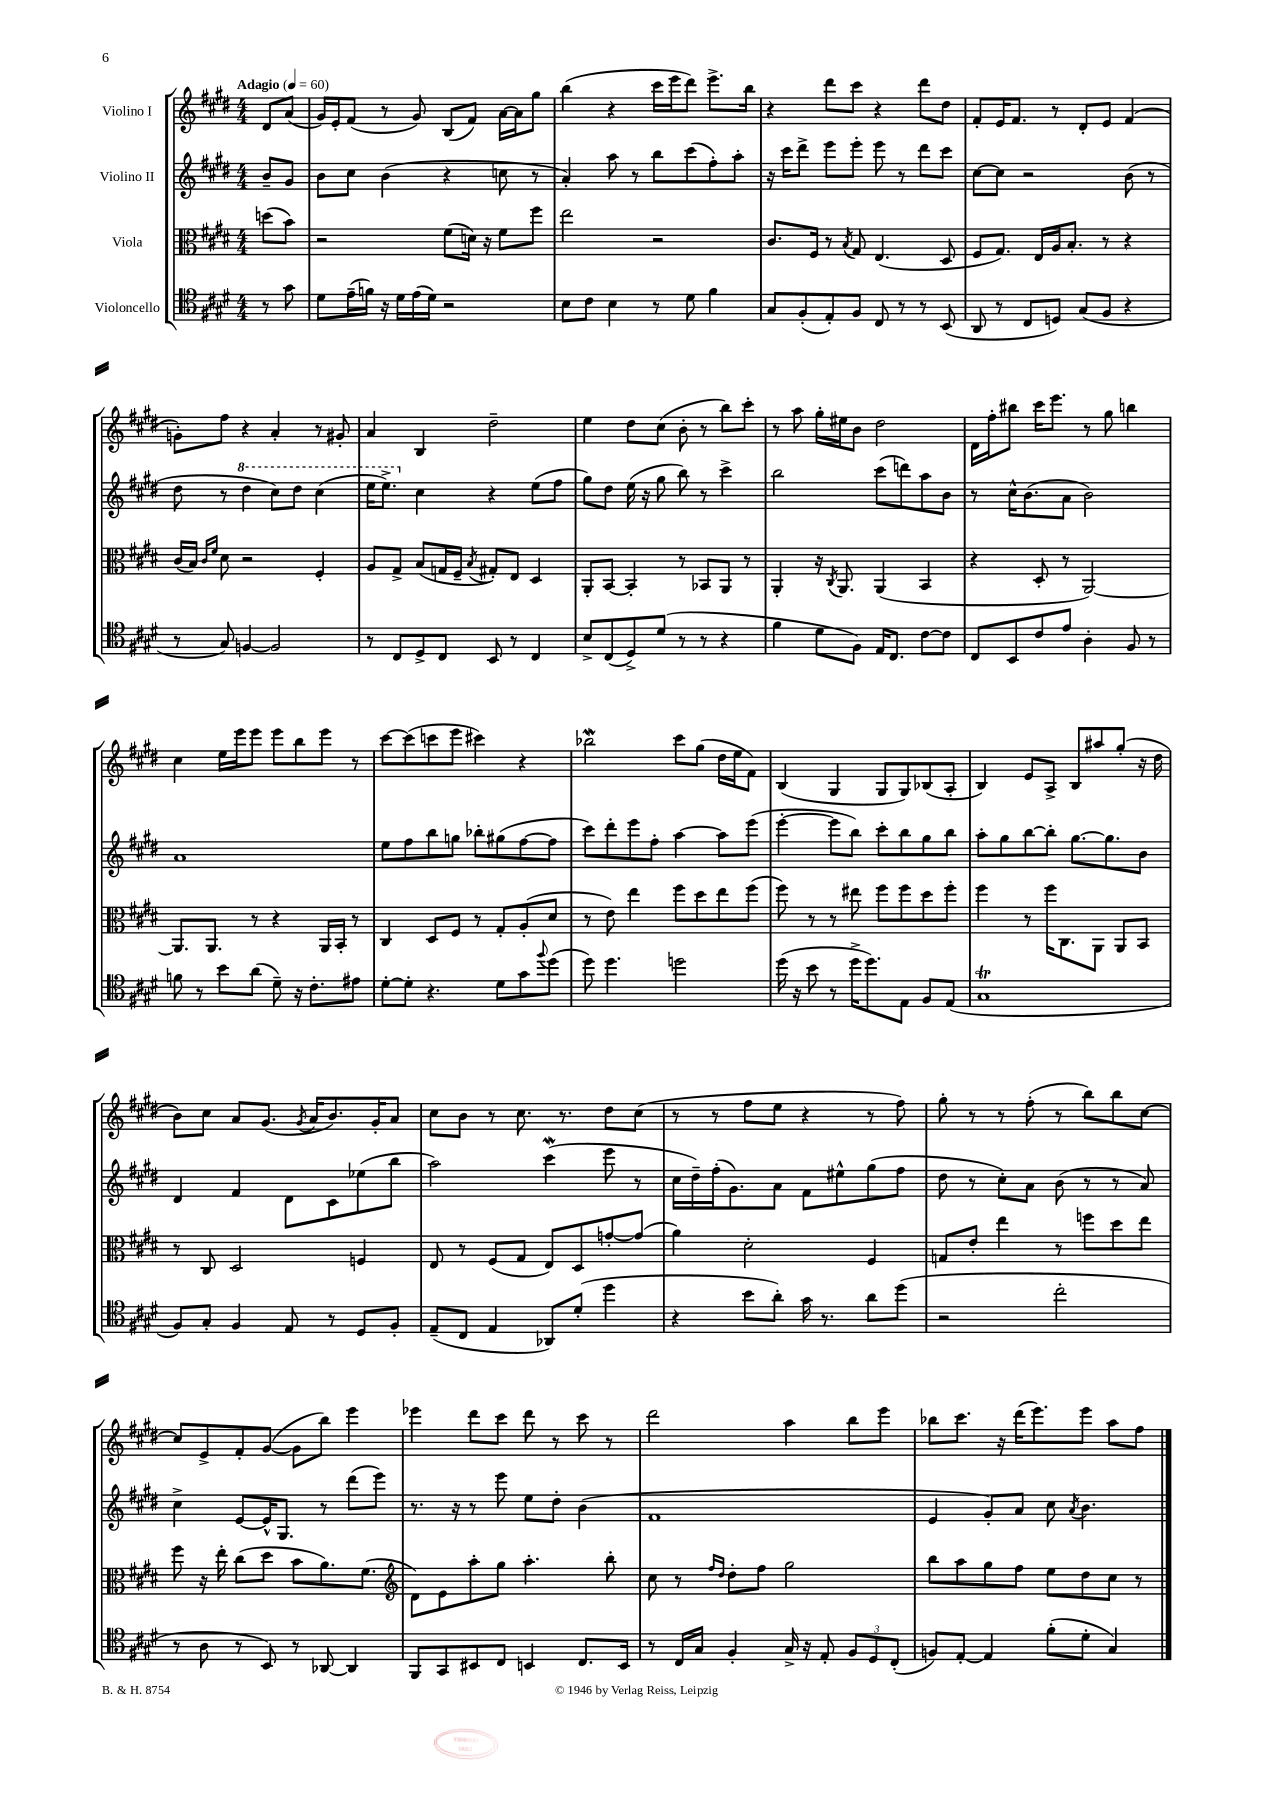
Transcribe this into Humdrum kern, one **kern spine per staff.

**kern	**kern	**kern	**kern
*part4	*part3	*part2	*part1
*staff4	*staff3	*staff2	*staff1
*I"Violoncello	*I"Viola	*I"Violino II	*I"Violino I
*clefC4	*clefC3	*clefG2	*clefG2
*k[f#c#g#d#]	*k[f#c#g#d#]	*k[f#c#g#d#]	*k[f#c#g#d#]
*M4/4	*M4/4	*M4/4	*M4/4
*MM60	*MM60	*MM60	*MM60
=	=	=	=
!	!	!	!LO:TX:a:B:t=Adagio
8r	(8ddn\L	8b~/L	8d#/L
8g#\	8b\J)	8g#/J	(8a/J
=1	=1	=1	=1
8d#\L	2r	8b\L	16g#/LL)
.	.	.	16e'/J
(16e~\L	.	8cc#\J	(8f#/J
16fn\JJ)	.	.	.
16r	.	(4b\	8r
16d#\LL	.	.	.
(16e\	.	.	8g#/)
16d#\JJ)	.	.	.
2r	(8f#\L	4r	(8B/L
.	16dn\Jk)	.	8f#/J)
.	16r	.	.
.	8f#\L	8ccn\	[16a\LL
.	.	.	16a\J]
.	8ff#\J	8r	8gg#\J
=2	=2	=2	=2
8B\L	2ee\	4a'/)	(4bb\
8c#\J	.	.	.
4B\	.	8aa\	4r
.	.	8r	.
8r	2r	8bb\L	16ccc#\LL
.	.	.	16eee\J
8d#\	.	(8ccc#\	8ddd#\J)
4f#\	.	8ff#'\)	8.eee^\L
.	.	8aa'\J	.
.	.	.	16bb\Jk
=3	=3	=3	=3
8G#/L	8.c#/L	16r	4r
.	.	16ccc#\KL	.
(8F#'/	.	8ddd#^\J	.
.	16F#/Jk	.	.
8E'/)	8r	8eee\L	8ddd#\L
.	8qB/	.	.
8F#/J	8G#/	8eee'\J	8ccc#\J
8C#/	(4.E/	8eee\	4r
8r	.	8r	.
8r	.	8ddd#\L	8ddd#\L
(8BB/	8D#/	8ccc#\J	8dd#\J
=4	=4	=4	=4
8AA/	8F#/L	[8cc#\L	8f#'/L
8r	8.G#/J)	8cc#\J]	16e/K
.	.	.	8.f#/J
8C#/L	.	2r	.
.	16E/LL	.	.
8Dn/J)	16A/J	.	8r
.	8.B'/J	.	.
(8G#/L	.	.	8d#'/L
8F#/J	8r	.	8e/J
4r	4r	(8b\	(4f#/
.	.	8r	.
!!LO:LB:g=z
=5	=5	=5	=5
8r	(16c#/LL	8dd#\	8gn'\L)
.	16B/JJ)	.	.
.	16qqc#/LL	.	.
.	16qqf#/JJ	.	.
8G#/)	8d#\	8r	8ff#\J
*	*	*8va	*
[4Fn/	2r	4ddd#\	4r
2F/]	.	8ccc#\L)	4a'/
.	.	8ddd#\J	.
.	4F#'/	(4ccc#\	8r
.	.	.	8g#X'/
=6	=6	=6	=6
8r	8A/L	16eee\KL	4a/
.	.	8.eee^\J)	.
8C#/L	8G#^/J	.	.
*	*	*X8va	*
8D#^/	(8B/L	4cc#\	4B/
8C#/J	16Gn/L	.	.
.	16F#~/JJ	.	.
.	8qB/	.	.
8BB/	8G#X'/L)	4r	2dd#~\
8r	8E/J	.	.
4C#/	4D#/	(8ee\L	.
.	.	8ff#\J	.
=7	=7	=7	=7
8B^/L	8AA'/L	8gg#\L)	4ee\
(8C#/	[8BB/J	8dd#\J	.
8D#^/)	4BB'/]	(16ee\	8dd#\L
.	.	16r	.
(8d#/J	.	8gg#\	(8cc#\J
8r	8r	8bb\)	8b'\
8r	8BB-X/L	8r	8r
4r	8AA/J	4ccc#^\	8bb\L)
.	8r	.	8ccc#'\J
=8	=8	=8	=8
4f#\	4AA'/	2bb\	8r
.	.	.	8aa\
8d#\L	16r	.	16gg#'\LL
.	8qC#/	.	.
.	8.AA/	.	16ee#X\J
8F#\J)	.	.	8b\J
16E/KL	(4AA/	(8ccc#\L	2dd#\
8.C#/J	.	.	.
.	.	8dddn\)	.
[8c#\L	4BB/	8aa\	.
8c#\J]	.	8b\J	.
=9	=9	=9	=9
8C#/L	4r	8r	16d#\LL
.	.	.	16ff#'\J
8BB/	.	16cc#^^\KL	8bb#X\J
.	.	(8.b\	.
8c#/	8D#'/	.	16ccc#\KL
.	.	.	8.eee\J
8e/J	8r	8a\J	.
4A'\	[2AA/)	2b\)	8r
.	.	.	8gg#\
8F#/	.	.	4bbn\
8r	.	.	.
!!LO:LB:g=z
=10	=10	=10	=10
8fn\	8.AA/L]	1a	4cc#\
8r	.	.	.
.	8.AA/J	.	.
8b\L	.	.	16ee\LL
.	.	.	16eee\J
(8a\J	8r	.	8eee\J
8d#~\)	4r	.	8eee\L
16r	.	.	8bb\
8.c#'\L	.	.	.
.	16AA/LL	.	8eee\J
.	16BB'/JJ	.	.
8e#X\J	8r	.	8r
=11	=11	=11	=11
[8d#'\L	4C#/	8ee\L	[8ccc#\L
8d#'\J]	.	8ff#\	(8ccc#\]
4.r	8D#/L	8bb\	8cccn\
.	8F#/J	8ggn\J	8eee\J
.	8r	8bb-X'\L	4ccc#X\)
8d#\L	8G#'/L	(8gg#X\	.
8g#\	(8A'/	[8ff#\	4r
8qqff#/	.	.	.
(8dd#\J	8d#/J	8ff#\J]	.
=12	=12	=12	=12
8dd#\)	8r	8ccc#\L)	2bb-Xw\
4.dd#\	8e\)	8ddd#'\	.
.	4ee\	8eee\	.
.	.	8ff#'\J	.
2ddn\	8ff#\L	[4aa\	8ccc#\L
.	8dd#\	.	(8gg#\J
.	8ee\	8aa\L]	16dd#\LL
.	.	.	16ee\J
.	(8ff#\J	(8eee\J	8f#\J)
=13	=13	=13	=13
(16dd#\	8ff#\)	[4eee'\	(4B/
16r	.	.	.
8b\	8r	.	.
8r	8r	8eee\L]	4G#/
16dd#^\KL	8ee#X\	8bb\J)	.
8.dd#\)	.	.	.
.	8ff#\L	8ccc#'\L	8G#/L
8E\J	8ff#\	8bb\	8G#/)
8F#/L	8dd#\	8gg#\	(8B-X/
(8E/J	8ff#'\J	8bb\J	8A'/J
=14	=14	=14	=14
1G#t	4ff#\	8aa'\L	4B/)
.	.	8gg#\	.
.	8r	[8bb\	8e/L
.	16ff#\KL	8bb'\J]	8A^/J
.	8.C#\	.	.
.	.	[8.gg#\L	8B/L
.	8AA\J	.	8aa#X/
.	.	8.gg#\]	.
.	8AA/L	.	(8gg#'/J
.	8BB/J	8b\J	16r
.	.	.	16dd#\
!!LO:LB:g=z
=15	=15	=15	=15
8F#/L)	8r	4d#/	8b\L)
8G#'/J	8C#/	.	8cc#\J
4F#/	2D#/	4f#/	8a/L
.	.	.	(8.g#/J
8E/	.	8d#\L	.
.	.	.	8qg#/
.	.	.	16a/KL
8r	.	8c#\	8.b/)
8D#/L	4Fn/	(8ee-X\	.
.	.	.	16g#'/K
8F#'/J	.	8bb\J	8a/J
=16	=16	=16	=16
(8E~/L	8E/	2aa\)	8cc#\L
8C#/J	8r	.	8b\J
4E/	(8F#/L	.	8r
.	8G#/J	.	8.cc#\
8AA-X/L)	8E/L)	(4ccc#W\	.
.	.	.	8.r
(8d#'/J	8D#/	.	.
4dd#\	[8gn'/	8eee\	8dd#\L
.	(8g/J]	8r	(8cc#\J
=17	=17	=17	=17
4r	4a\)	16cc#\LL	8r
.	.	16dd#~\)	.
.	.	(16ff#'\J	8r
.	.	8.g#\)	.
8b\L	2d#'\	.	8ff#\L
8a'\J)	.	8a\J	8ee\J
16g#\	.	8f#\L	4r
8.r	.	.	.
.	.	8ee#X^^\	.
8a\L	4F#/	(8gg#\	8r
(8dd#\J	.	8ff#\J	8ff#\)
=18	=18	=18	=18
2r	8Gn/L	8dd#\	8gg#'\
.	8e'/J	8r	8r
.	4ee\	8cc#'\L)	8r
.	.	8a\J	(8ff#'\
2cc#'\	8r	(8b\	8r
.	8ffn\L	8r	8bb\L)
.	8dd#\	8r	8bb\
.	8ee\J	8a/)	[8cc#\J
!!LO:LB:g=z
=19	=19	=19	=19
8r	8ff#\	4cc#^\	8cc#/L]
8A\	16r	.	8e^/
.	16ee'\	.	.
8r	(8cc#\L	[8e/L	8f#'/
8BB/)	8dd#\J	16e^^/K]	([8g#/J
.	.	8.G#/J	.
8r	8b\L	.	8g#\L]
[8AA-X/	8.a\)	8r	8bb\J)
4AA-/]	.	(8ddd#\L	4eee\
.	(8.f#\J	.	.
.	.	8eee\J)	.
=20	=20	=20	=20
*	*clefG2	*	*
8FF#/L	8d#\L)	8.r	4eee-X\
8GG#/	8e\	.	.
.	.	16r	.
8BB#X/	8aa'\	8r	8ddd#\L
8C#/J	8gg#\J	8eee\	8ccc#\J
4BBn/	4.aa'\	8ee\L	8ddd#\
.	.	8dd#'\J	8r
8.C#/L	.	(4b\	8ccc#\
.	8bb'\	.	8r
16BB/Jk	.	.	.
=21	=21	=21	=21
8r	8cc#\	1f#	2ddd#\
16C#/LL	8r	.	.
16G#/JJ	.	.	.
.	16qqff#/LL	.	.
.	16qqdd#/JJ	.	.
4F#'/	8dd#'\L	.	.
.	8ff#\J	.	.
16G#^/	2gg#\	.	4aa\
16r	.	.	.
8E'/	.	.	.
12F#/L	.	.	8bb\L
12D#/	.	.	.
.	.	.	8eee\J
(12C#'/J	.	.	.
=22	=22	=22	=22
8Fn/L)	8bb\L	4e/	8bb-X\L
[8E'/J	8aa\	.	8.ccc#\J
4E/]	8gg#\	8g#'/L)	.
.	.	.	16r
.	8ff#\J	8a/J	(16ddd#\KL
.	.	.	8.eee\)
(8f#'\L	8ee\L	8cc#\	.
.	.	8qa/	.
8d#'\J	8dd#\	4.b\	8eee\J
4G#/)	8cc#\J	.	8aa\L
.	8r	.	8ff#\J
==	==	==	==
*-	*-	*-	*-
